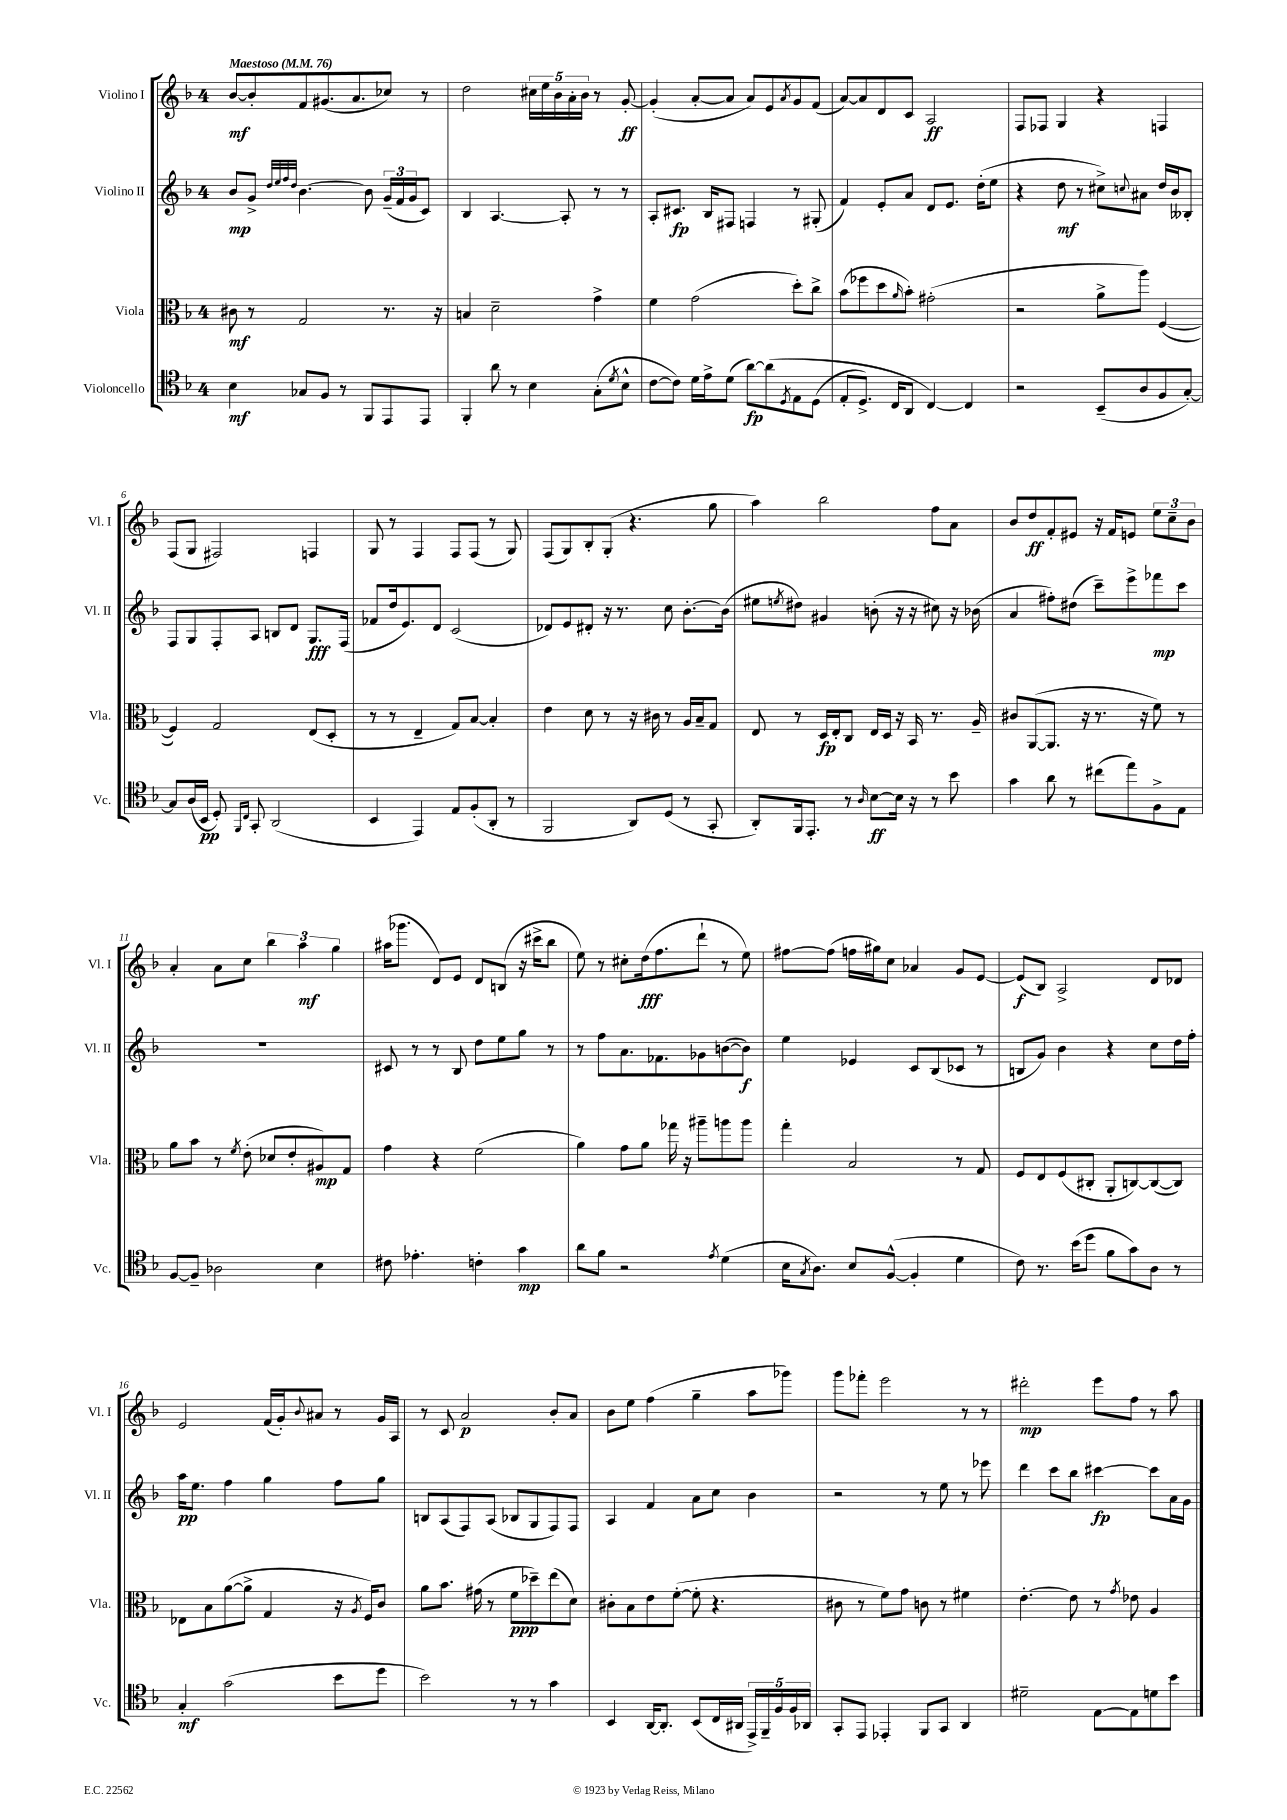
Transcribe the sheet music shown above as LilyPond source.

<<
\new StaffGroup <<
\new Staff = "s0" \with { instrumentName = "Violino I" shortInstrumentName = "Vl. I" } {
    \clef treble \key f \major \once \override Staff.TimeSignature.style = #'single-digit \time 4/4 \tempo "Maestoso" 4 = 76
    bes'8~\mf bes'8-. f'8 gis'8.( a'8. ces''8) r8 |
    d''2 \tuplet 5/4 { cis''16 e''16 bes'16 a'16-. bes'16 } r8 g'8~-.\ff |
    g'4-.( a'8~-. a'8 a'8) e'8 \acciaccatura { a'8 } g'8 f'8( |
    a'8~) a'8 d'8 c'8 a2\ff |
    f8 fes8 g4 r4 f4 |
    f8( g8 fis2) f4 |
    g8 r8 f4 f8 f8( r8 g8) |
    f8( g8) bes8-. g8-.( r4. g''8 |
    a''4) bes''2 f''8 a'8 |
    bes'8 d''8\ff f'8-. eis'8 r16 f'16 e'8 \tuplet 3/2 { e''8 c''8-- bes'8 } |
    a'4-. a'8 c''8 \tuplet 3/2 { bes''4 a''4\mf g''4 } |
    ais''16( ges'''8. d'8) e'8 d'8 b8( r16 cis'''16-> bes''8 |
    e''8) r8 cis''8-. d''16\fff( f''8. d'''8-! r8 e''8) |
    fis''8~ fis''8( f''16 gis''16) c''8 aes'4 g'8 e'8~ |
    e'8\f( bes8) a2-> d'8 des'8 |
    e'2 f'16( g'16-.) \appoggiatura { bes'8 } ais'8 r8 g'16 a16 |
    r8 c'8 a'2\p bes'8-. a'8 |
    bes'8 e''8 f''4( g''4-- a''8 ges'''8) |
    g'''8 fes'''8-. e'''2 r8 r8 |
    dis'''2-.\mp e'''8 f''8 r8 a''8 \bar "|." |
}
\new Staff = "s1" \with { instrumentName = "Violino II" shortInstrumentName = "Vl. II" } {
    \clef treble \key f \major \once \override Staff.TimeSignature.style = #'single-digit \time 4/4
    bes'8\mp g'8-> \grace { d''32 e''32 f''32 d''32 } bes'4.~ bes'8 \tuplet 3/2 { g'16--( f'16 g'16 } c'8) |
    bes4 a4.~ a8-. r8 r8 |
    a8-. cis'8.\fp bes16 fis8 f4 r8 gis8-.( |
    f'4) e'8-. a'8 d'8 e'8. d''16-.( e''8 |
    r4 d''8\mf r8 cis''8->) \appoggiatura { c''8 } ais'8 d''16 bes'16 beses8-. |
    f8 g8 f8-. a8 b8 d'8 g8.\fff f16( |
    fes'8 d''16 e'8.) d'8 c'2( |
    des'8) e'8 dis'8-. r16 r8. c''8 bes'8.~-. bes'16( |
    eis''8 \acciaccatura { e''8 } dis''8) gis'4 b'8-.( r16 r16 cis''8) r16 bes'16( |
    a'4 fis''8-.) dis''8( c'''8--) e'''8-> fes'''8\mp c'''8 |
    R1 |
    cis'8 r8 r8 bes8 d''8 e''8 g''8 r8 |
    r8 f''8 a'8. fes'8. ges'8 b'8~( b'8\f) |
    e''4 ees'4 c'8 bes8( ces'8 r8 |
    b8 g'8) bes'4 r4 c''8 d''16 f''16-. |
    a''16\pp e''8. f''4 g''4 f''8 g''8 |
    b8 a8( f8) a8( bes8 g8 f8) f8 |
    a4 f'4 a'8 c''8 bes'4 |
    r2 r8 e''8 r8 ees'''8 |
    d'''4 c'''8 bes''8 cis'''4~\fp cis'''8 a'16 g'16 \bar "|." |
}
\new Staff = "s2" \with { instrumentName = "Viola" shortInstrumentName = "Vla." } {
    \clef alto \key f \major \once \override Staff.TimeSignature.style = #'single-digit \time 4/4
    cis'8\mf r8 g2 r8. r16 |
    b4 d'2-- g'4-> |
    f'4 g'2( d''8-.) c''8-> |
    bes'8( fes''8 d''8 \grace { a'16 } bes'8-.) gis'2-.( |
    r2 a'8-> a''8) f4~( |
    f4) g2 e8( d8-. |
    r8 r8 e4-- g8) bes8~ bes4-. |
    e'4 d'8 r8 r16 cis'16 r8 a16 bes16-- g8 |
    e8 r8 d16\fp e16-. c8 e16 d16 r16 bes,16 r8. a16-- |
    cis'8 a,8~( a,8. r16 r8. r16 f'8) r8 |
    a'8 bes'8 r8 \acciaccatura { f'8 } e'8-.( des'8 e'8-. ais8\mp) g8 |
    g'4 r4 f'2( |
    a'4) g'8 a'8 ges''16 r16 ais''8-- a''8 a''8 |
    g''4-. bes2 r8 g8 |
    f8 e8 f8( cis8-. a,8-. c8~) c8~( c8) |
    ees8 bes8 a'8~( a'8-> g4 r16 \acciaccatura { a8 } f16) c'8 |
    a'8 bes'8. gis'16( r8 f'8\ppp des''8--) e''8( d'8) |
    cis'8-. bes8 e'8 f'8~-.( f'8-. r4. |
    cis'8 r8 f'8) g'8 c'8 r8 fis'4 |
    e'4.~-. e'8 r8 \acciaccatura { g'8 } ees'8 a4 \bar "|." |
}
\new Staff = "s3" \with { instrumentName = "Violoncello" shortInstrumentName = "Vc." } {
    \clef tenor \key f \major \once \override Staff.TimeSignature.style = #'single-digit \time 4/4
    bes4\mf ges8 f8 r8 f,8 e,8 e,8 |
    f,4-. a'8 r8 bes4 g8-.( \acciaccatura { d'8 } bes8-^ |
    c'8~ c'8) d'16 e'16-> d'8( a'8~\fp) a'8\( \acciaccatura { d8 } e8 d8( |
    e8-. d8.->) c16 a,8 c4~\) c4 |
    r2 bes,8--( a8 f8 g8~-.) |
    g8 a16( bes,16\pp d8-.) \grace { f,16 c16 } g,8-. a,2( |
    bes,4 e,4) e8 f8-.( a,8-. r8 |
    f,2 a,8) d8( r8 g,8-. |
    a,8-.) f,16 e,8.-. r8 \grace { a16 } bes8~\ff bes16 r16 r8 bes'8 |
    g'4 a'8 r8 cis''8( e''8) f8-> e8 |
    f8~ f8-- aes2 bes4 |
    cis'8 ees'4.-. c'4-. g'4\mp |
    a'8 f'8 r2 \acciaccatura { e'8 } d'4( |
    bes16 \acciaccatura { g8 } a8.) bes8 f8~-^( f4-. d'4 |
    c'8) r8. bes'16( d''8 f'8 g'8) a8 r8 |
    g4-.\mf g'2( bes'8 d''8 |
    bes'2) r8 r8 g'4 |
    bes,4 a,16~ a,8.-. bes,8( c16 ais,16 \tuplet 5/4 { e,16->) f,16-- f16 f16 aes,16 } |
    g,8-. e,8 ees,4-. f,8 g,8 a,4 |
    dis'2-- e8~ e8 d'8 bes'8 \bar "|." |
}
>>
>>
